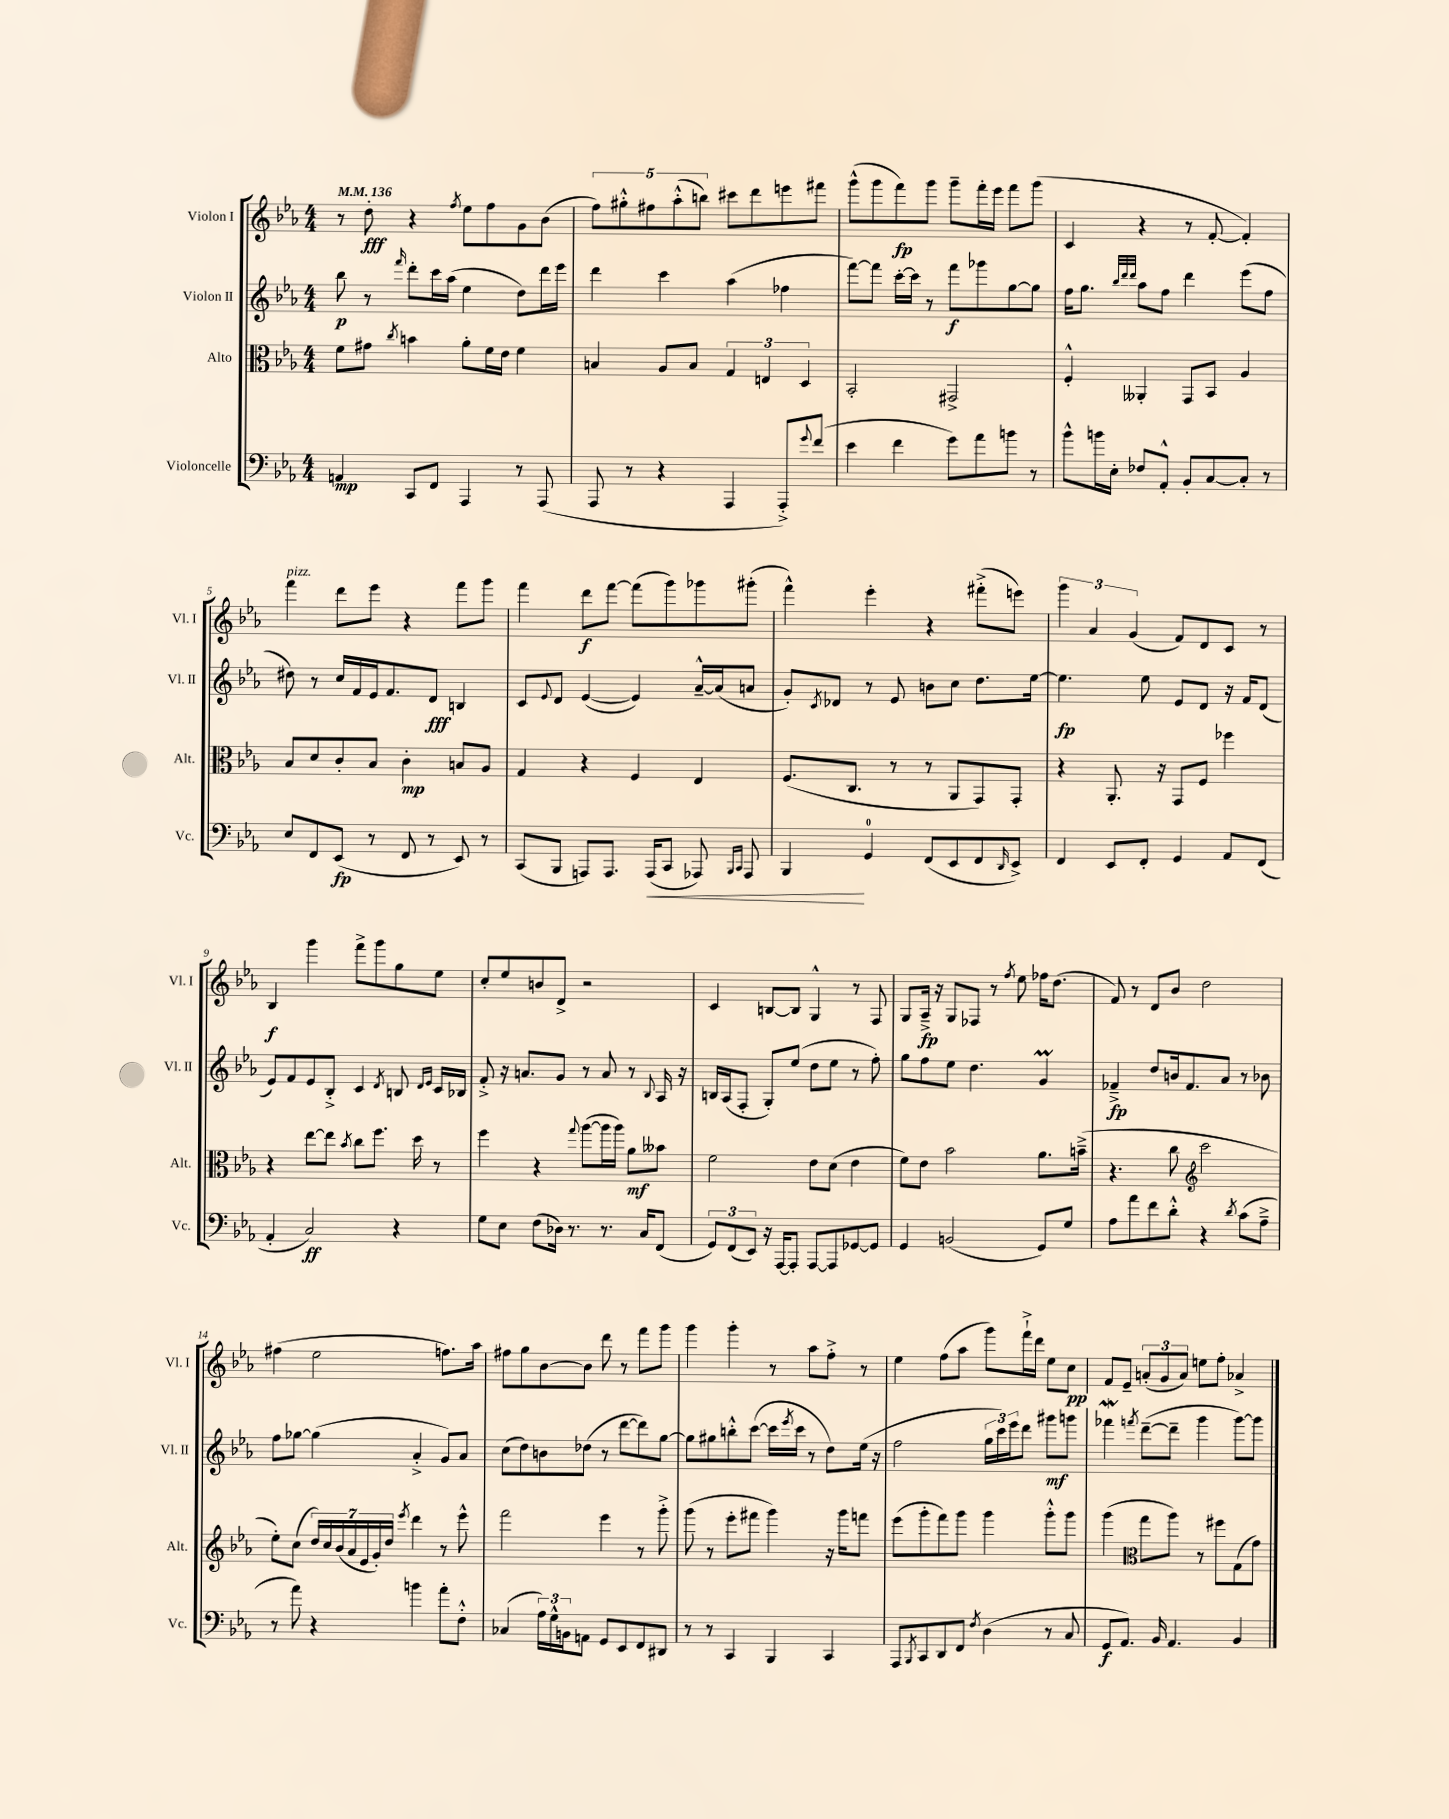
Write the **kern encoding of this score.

**kern	**kern	**kern	**kern
*staff4	*staff3	*staff2	*staff1
*clefF4	*clefC3	*clefG2	*clefG2
*k[b-e-a-]	*k[b-e-a-]	*k[b-e-a-]	*k[b-e-a-]
*M4/4	*M4/4	*M4/4	*M4/4
*MM136	*MM136	*MM136	*MM136
4AA	8f	8bb-	8r
.	8g#	8r	8dd'
.	8qcc	16qqfff	.
8CC	4b	8ddd'	4r
8FF	.	16ccc	.
.	.	(16aa-	.
.	.	.	8qff
4AAA-	8a-'	4ee-	8ee-
.	16f	.	8ff
.	16e-	.	.
8r	4f	8dd)	8g
(8AAA-	.	16ddd	(8b-
.	.	16eee-	.
=	=	=	=
8AAA-	4B	4ddd	10ff)
.	.	.	10gg#'^^
8r	.	.	.
.	.	.	10ff#
4r	8A-	4ccc	.
.	.	.	(10aa-'^^
.	8B	.	.
.	.	.	10bb)
4AAA-	6G	(4aa-	8ccc#
.	.	.	8ddd
.	6E	.	.
8AAA-'^)	.	4ff-	8eee
.	6D	.	.
8qqg	.	.	.
(8f	.	.	8fff#
=	=	=	=
4e-	2BB-'	[8fff)	(8ggg^^
.	.	8fff]	8ggg
4f	.	[16ccc'	8fff)
.	.	16ccc]	.
.	.	8r	8ggg
8g)	2GG#^	8fff	8ggg~
8a-	.	8ggg-	16fff'
.	.	.	16eee-
8b	.	[8gg	8fff
8r	.	8gg]	(8ggg
=	=	=	=
8b-^^	4F'^^	16ff	4c
.	.	8.gg	.
16b	.	.	.
16E-'	.	.	.
.	.	32qqbb-	.
.	.	32qqddd	.
.	.	32qqddd	.
8F-	4AA--'	8aa-	4r
8AA-'^^	.	8ff	.
8BB-'	8GG	4ddd	8r
[8C	8BB-	.	[8f'
8C']	4A-	(8eee-	4f'])
8r	.	8ff	.
=	=	=	=
8E-	8B-	8dd#)	4fff
8FF	8d	8r	.
(8EE-	8c'	16cc	8ddd
.	.	16f	.
8r	8B-	16e-	8eee-
.	.	8.f	.
8FF	4c'	.	4r
8r	.	8d	.
8EE-)	8B	4B	8fff
8r	8A-	.	8ggg
=	=	=	=
(8CC	4G	8c	4fff
.	.	8qqe-	.
8BBB-	.	8d	.
8AAA)	4r	([4e-	8ddd
8.AAA	.	.	[8fff
.	4F	4e-])	(8fff]
(16AAA	.	.	.
8CC	.	.	8ggg)
8AAA-)	4E-	[16a-~^^	8ggg-
.	.	(16a-]	.
16qqBBB-	.	.	.
16qqCC	.	.	.
8AAA-	.	8a	(8ggg#'
=	=	=	=
4BBB-	(8.F	8g')	4fff^^)
.	.	8qc	.
.	.	8d-	.
.	8.C	.	.
4GG	.	8r	4eee-'
.	8r	8e-	.
(8FF	8r	8b	4r
8EE-	8AA-	8cc	.
8FF	8GG)	8.dd	(8fff#'^
16qqDD	.	.	.
8EE-^)	8GG'	.	8eee)
.	.	[16ee-	.
=	=	=	=
4FF	4r	4.ee-]	6ggg
.	.	.	6a-
8EE-	8.AA-'	.	.
.	.	.	(6g
8FF'	.	8ee-	.
.	16r	.	.
4GG	8GG	8e-	8f)
.	8F	8d	8d
8AA-	4ff-	16r	8c
.	.	16f	.
(8FF	.	(8d	8r
=	=	=	=
4AA-'	4r	8e-)	4B-
.	.	8f	.
2C)	[8ee-	8e-	4ggg
.	8ee-]	8B-'^	.
.	8qb-	.	.
.	8cc	4c	8fff^
.	8.ff	.	8ggg
.	.	8qd	.
4r	.	8B	8gg
.	16dd	.	.
.	.	16qqd	.
.	.	16qqe-	.
.	8r	16c	8ee-
.	.	16B-	.
=	=	=	=
8G	4ff	8f'^	8cc'
8E-	.	16r	8ee-
.	.	8.a	.
(8F	4r	.	8b
16D-)	.	8g	8d^
8.r	.	.	.
.	8qqgg	.	.
.	([8aa-	8r	2r
8.r	16aa-]	8a	.
.	16aa-)	.	.
.	8a-	8r	.
16C	.	.	.
.	.	8qqB-	.
(8FF	8b--	16A-	.
.	.	16r	.
=	=	=	=
12GG)	2f	16B	4c
.	.	(16A-	.
(12FF	.	.	.
.	.	8F'	.
12EE-)	.	.	.
16r	.	8G')	[8B
[16AAA-	.	.	.
8AAA-']	.	(8ee-	8B]
[8AAA-	8e-	8dd	4G^^
8AAA-]	(8d	8ee-	.
[8GG-	4e-	8r	8r
8GG-]	.	8ff')	8F
=	=	=	=
4GG	8f)	8gg	8G
.	8e-	8ff	16A-~^
.	.	.	16r
(2BB	2b-	8ee-	8G
.	.	4.dd	8F-
.	.	.	8r
.	.	.	8qff
.	.	.	8ee-
8GG)	8.a-	4g	16ff-
.	.	.	(8.dd
8G	.	.	.
.	(16b~^	.	.
=	=	=	=
8A-	4.r	4f-~^	8f)
8a-	.	.	8r
8f	.	8dd	8d
8d'^^	8cc	16b	8b-
.	.	8.f-	.
*	*clefG2	*	*
4r	2ccc	.	2dd
.	.	8a-	.
8qd	.	.	.
(8c	.	8r	.
8A-~^	.	8b-	.
=	=	=	=
8r	8ee-')	8ff	(4ff#
8a-)	(8cc	[8gg-	.
4r	28dd)	(4gg-]	2ee-
.	28cc	.	.
.	(28b-	.	.
.	28a-	.	.
.	28e-	.	.
.	28g')	.	.
.	28dd	.	.
.	8qeee-	.	.
4b	4ddd	4a-'^	.
8a-'	8r	8g)	8.ff)
8F'^^	8eee-^^	8a-	.
.	.	.	16aa-
=	=	=	=
(4C-	2fff	(8cc	8ff#
.	.	8dd)	8gg
24A-)	.	8b	[8b-
24G^^	.	.	.
24BB	.	.	.
8AA	.	(8dd-	8b-]
8GG	4eee-	8r	8ddd
8EE-	.	[8ddd	8r
8FF	8r	8ddd])	8fff
8DD#	8ggg'^	[8gg	8ggg
=	=	=	=
8r	(8ggg	8gg]	4ggg
8r	8r	8gg#	.
4CC	8eee-'	8bb'^^	4ggg'
.	8fff#	([8ccc	.
4BBB-	4ggg)	16ccc]	8r
.	.	8qeee-	.
.	.	16ccc	.
.	.	8r	8aa-
4CC	16r	8dd)	8ff'^
.	16ggg	.	.
.	8fff	(16ee-	8r
.	.	16r	.
=	=	=	=
8AAA-	(8eee-	2ff	4ee-
8qBBB-	.	.	.
8CC	8ggg'	.	.
8DD	8fff)	.	(8ff
8FF	8ggg	.	8aa-
8qF	.	.	.
(4D	4ggg	24gg	8ggg)
.	.	24ccc)	.
.	.	24eee-	.
.	.	8ddd	16fff`^
.	.	.	16ddd
8r	8ggg'^^	8ggg#	8ee-
8C	8ggg	8ggg	8cc
=	=	=	=
8GG	(4ggg	4fff-	8f
8.AA-)	.	.	8e-~
*	*clefC3	*	*
.	.	8qfff	.
.	8gg	([8ddd~	(12a'
16BB-	.	.	.
.	.	.	12g
4.AA-	8aa-)	8ddd~]	.
.	.	.	12a)
.	8r	4ggg	8ee
.	8ff#	.	8ff'
4BB-	(8G	[8ggg)	4a-^
.	8g)	8ggg]	.
==	==	==	==
*-	*-	*-	*-
